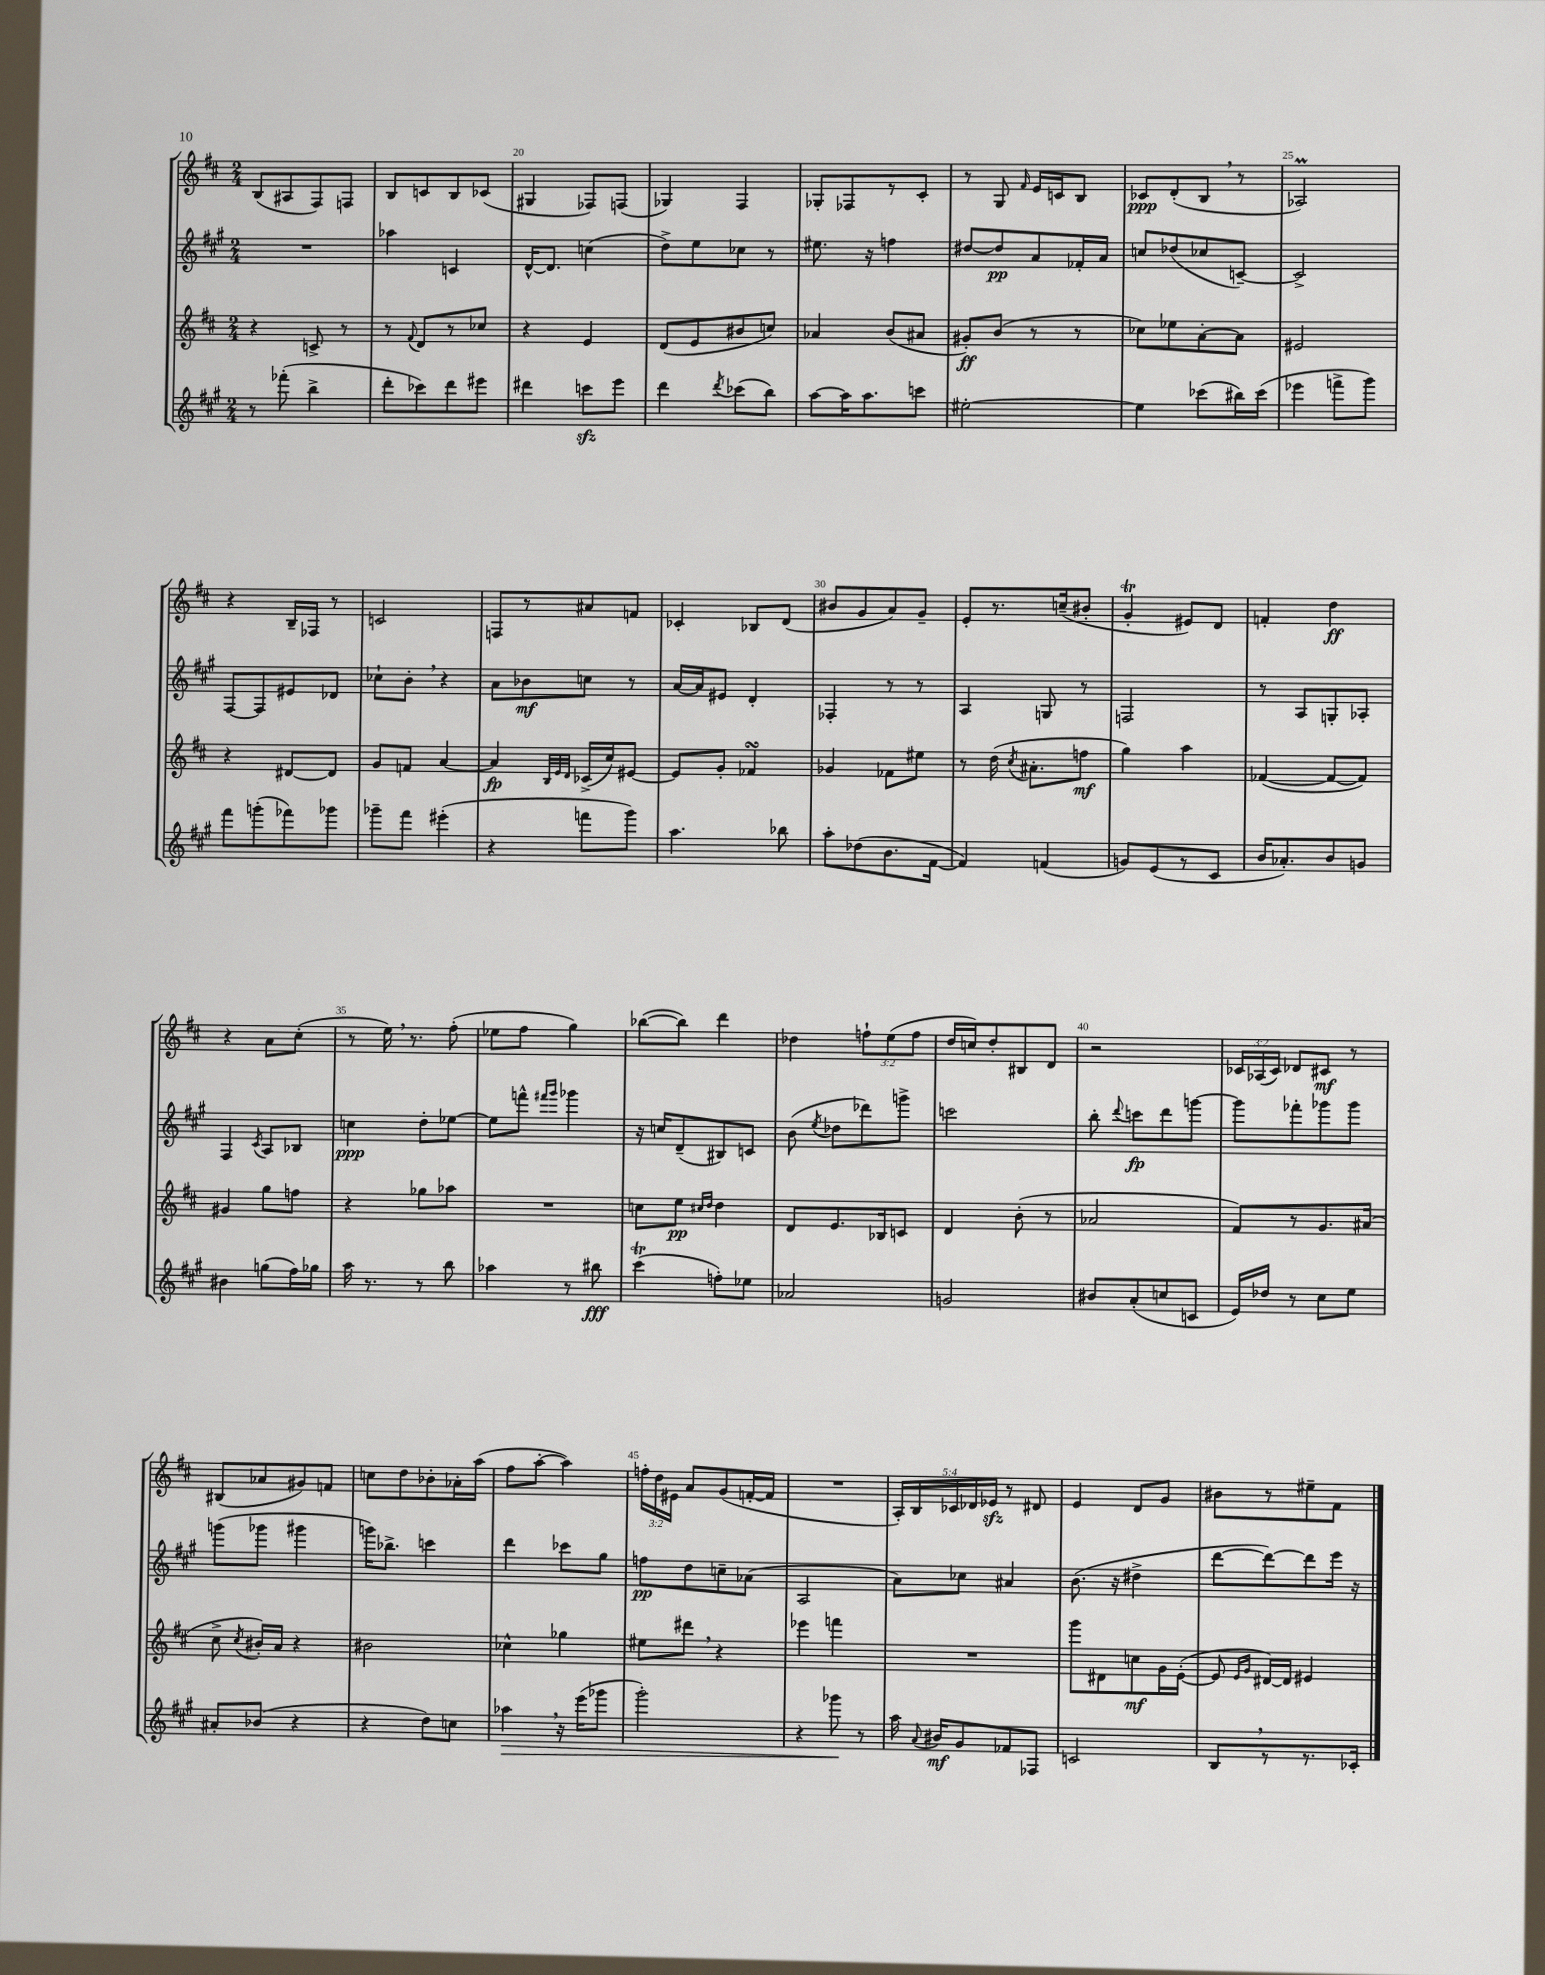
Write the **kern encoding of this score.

**kern	**kern	**kern	**kern
*staff4	*staff3	*staff2	*staff1
*clefG2	*clefG2	*clefG2	*clefG2
*k[f#c#g#]	*k[f#c#]	*k[f#c#g#]	*k[f#c#]
*M2/4	*M2/4	*M2/4	*M2/4
8r	4r	2r	(8B
(8fff-'	.	.	8A#
4bb^	8c^	.	8F#)
.	8r	.	8F
=	=	=	=
8ddd'	8r	4aa-	8B
.	8qqf#	.	.
8ccc-)	8d	.	8c
8ddd	8r	4c	8B
8eee#	8cc-	.	(8c-
=	=	=	=
4ddd#	4r	[16d^^	4G#
.	.	8.d]	.
8ccc	4e	(4cc	8F-)
8eee	.	.	(8F
=	=	=	=
4ddd	(8d	8dd^)	4G-)
.	8e	8ee	.
8qddd	.	.	.
(8ccc-	8b#	8cc-	4F#
8bb)	8cc)	8r	.
=	=	=	=
[8aa	4a-	8.ee#	8G-'
16aa]	.	.	8F-
8.aa	.	16r	.
.	(8b	4ff	8r
8ccc	8a#	.	8c#'
=	=	=	=
[2ee#'	8g#')	[8dd#	8r
.	(8b	8dd#]	8G
.	.	.	16qqf#
.	8r	8a	16e
.	.	.	16c
.	8r	16f-'	8B
.	.	16a	.
=	=	=	=
4ee#]	8cc-)	8cc	8c-
.	8ee-	(8dd-	(8d'
(8ccc-	[8a'	8cc-	8B
16bb#)	8a]	[8c~)	8r
(16ccc-	.	.	.
=	=	=	=
4eee-	2e#	2c^]	2A-)
8fff^	.	.	.
8ggg#)	.	.	.
=	=	=	=
8fff#	4r	[8F#	4r
(8ggg'	.	8F#]	.
8fff-)	[8d#	8e#	16B~
.	.	.	16F-
8ggg-	8d#]	8d-	8r
=	=	=	=
8ggg-~	8g	8cc-`	2c
8fff#	8f	8b'	.
(4eee#'	[4a	4r	.
=	=	=	=
4r	4a]	8a	8F
.	.	8b-	8r
.	32qqB	.	.
.	32qqe	.	.
.	32qqd	.	.
8fff	(16c-^	8cc	8a#
.	16cc#)	.	.
8ggg#)	[8e#	8r	8f
=	=	=	=
4.aa	8e#]	[16a	4c-'
.	.	16a]	.
.	8g'	8e#	.
.	4f-	4d'	8B-
8bb-	.	.	(8d
=	=	=	=
8aa'	4g-	4F-'	8b#
(8dd-	.	.	8g
8.b	8f-	8r	8a)
.	8ee#	8r	8g~
[16f#	.	.	.
=	=	=	=
4f#])	8r	4A	8e'
.	(16dd	.	8.r
.	8qcc#	.	.
.	8.a#'	.	.
(4f	.	8G	.
.	.	.	(16cc~
.	8ff	8r	8b#'
=	=	=	=
8g)	4gg)	2F	4g'
(8e	.	.	.
8r	4aa	.	8e#)
8c#	.	.	8d
=	=	=	=
16b	([4f-	8r	4f'
8.a-')	.	.	.
.	.	8A	.
8b	8f-_	8G'	4dd
8g	8f-])	8A-'	.
=	=	=	=
4b#	4g#	4F#	4r
.	.	8qc#	.
(8gg	8gg	8A	8a
16ff#)	8ff	8B-	(8cc#'
16gg-	.	.	.
=	=	=	=
16aa	4r	4cc	8r
8.r	.	.	.
.	.	.	16ee)
.	.	.	8.r
8r	8gg-	8dd'	.
8bb	8aa-	[8ee-	(8ff#'
=	=	=	=
4aa-	2r	8ee-]	8ee-
.	.	8fff^^	8ff#
.	.	16qqfff#	.
.	.	16qqggg#	.
8r	.	4ggg-	4gg)
8bb#	.	.	.
=	=	=	=
(4ccc#	8cc	16r	([8bb-
.	.	16cc	.
.	8ee	(8d~	8bb-])
.	16qqcc#	.	.
.	16qqdd	.	.
8ff')	4dd	8B#)	4ddd
8ee-	.	8c	.
=	=	=	=
2a-	8d	(8b	4dd-
.	.	8qee	.
.	8.e	8dd-	.
.	.	8ddd-)	12ff`
.	16B-	.	.
.	.	.	(12ee
.	8c	8ggg^	.
.	.	.	12ff
=	=	=	=
2g	4d	2ccc	16dd
.	.	.	16cc)
.	.	.	8dd'
.	(8b'	.	8B#
.	8r	.	8d
=	=	=	=
8b#	2a-	8bb'	2r
.	.	8qqddd	.
(8a'	.	8ccc	.
8cc	.	8ddd	.
8c	.	[8ggg	.
=	=	=	=
16e)	8f#)	8ggg]	24c-
.	.	.	(24A-
16dd-	.	.	.
.	.	.	24c-)
8r	8r	8fff-'	8d-
8cc#	8.g	8ggg-	8c#
8ee	.	8ggg-	8r
.	(16a#	.	.
=	=	=	=
8a#'	8cc#^	(8ggg	(8B#
.	8qcc#	.	.
(8b-	16b#')	8ggg-	8a-
.	16a	.	.
4r	4r	4ggg#	8g#)
.	.	.	8f
=	=	=	=
4r	2b#	16ggg)	8cc
.	.	8.bb-^	.
.	.	.	8dd
8dd)	.	4ccc	8b-'
8cc	.	.	16a-'
.	.	.	(16aa
=	=	=	=
4aa-	4cc-^^	4ddd	8ff#
.	.	.	[8aa'
16r	4gg-	8ccc-	4aa])
(16eee	.	.	.
8ggg-	.	8gg#	.
=	=	=	=
2ggg#')	8ee#	8ff	24ff'
.	.	.	24dd
.	.	.	24e#
.	8ddd#	8dd	8a
.	4r	8cc~	(8g
.	.	(8a-	[16f'
.	.	.	16f]
=	=	=	=
4r	4eee-	2A	2r
8ggg-	4fff	.	.
8r	.	.	.
=	=	=	=
16aa	2r	8a)	20A')
.	.	.	20B
8qqa	.	.	.
16b#	.	.	.
.	.	.	20c-
8g#	.	8cc-	.
.	.	.	20d-
.	.	.	20e-
8f-	.	4a#	8r
8F-	.	.	8d#
=	=	=	=
2c	8ggg	(8.b	4e
.	8d#	.	.
.	.	16r	.
.	8cc	4dd#^	8d
.	16g	.	8g
.	([16e'	.	.
=	=	=	=
8B	8e]	[8ddd	8b#
.	16qqe	.	.
.	16qqg	.	.
8r	[16d#)	8ddd_)	8r
.	16d#]	.	.
8.r	4e#	8ddd]	8ee#~
.	.	16eee	8f#
16c-'	.	16r	.
==	==	==	==
*-	*-	*-	*-
